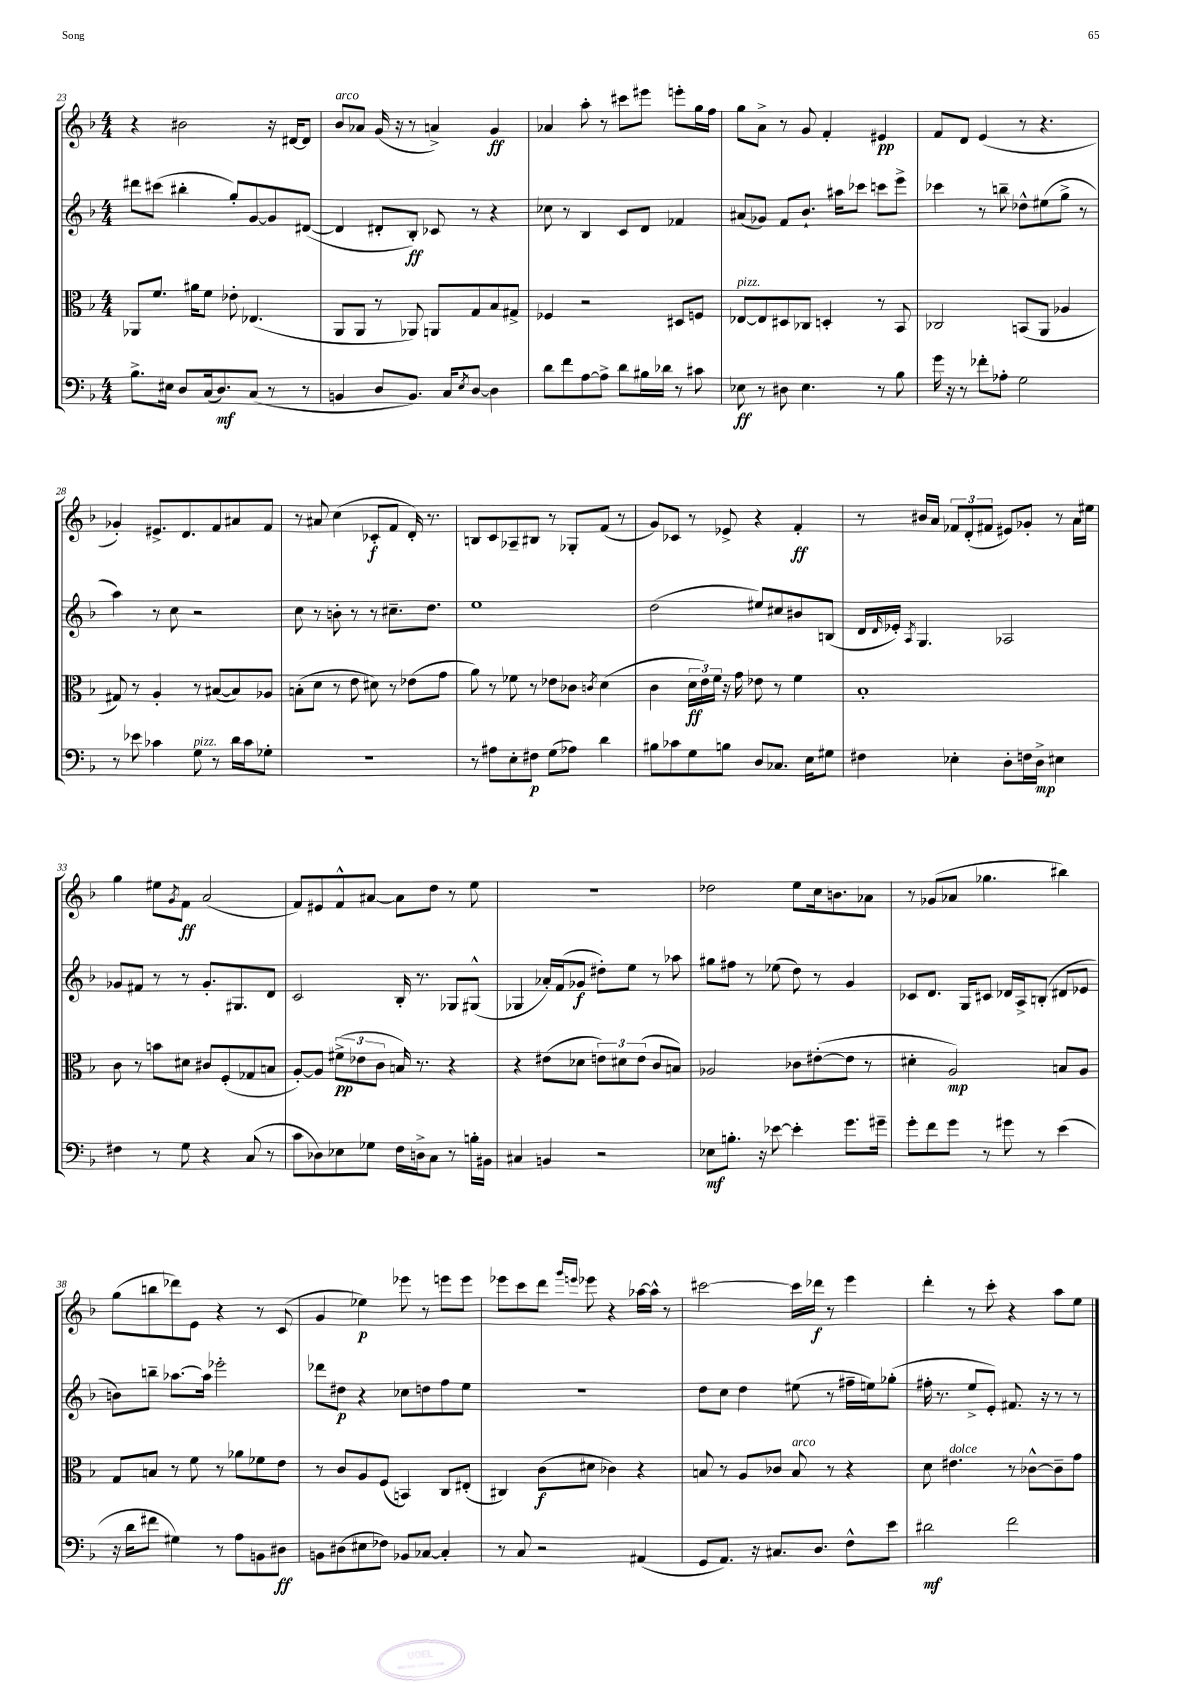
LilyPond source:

<<
\new StaffGroup <<
\new Staff = "s0" {
    \clef treble \key f \major \numericTimeSignature \time 4/4
    r4 bis'2 r16 dis'16~ dis'8 |
    bes'8^\markup { \italic "arco" } aes'8 g'16( r16 r8 a'4->) g'4\ff |
    aes'4 a''8-. r8 cis'''8 eis'''8 e'''8-. g''16 f''16 |
    g''8 a'8-> r8 g'8 f'4-. eis'4\pp |
    f'8 d'8 e'4( r8 r4. |
    ges'4-.) eis'8.-> d'8. f'8 ais'8 f'8 |
    r8 ais'8 c''4( ces'8-.\f f'8 d'16-.) r8. |
    b8 c'8 aes8-- bis8 r8 ges8-. f'8( r8 |
    g'8) ces'8 r8 ees'8-> r4 f'4-.\ff |
    r8 bis'16 a'16 \tuplet 3/2 { fes'8 d'8-.( fis'8 } eis'8) ges'8-. r8 a'16 eis''16 |
    g''4 eis''8 \acciaccatura { g'8 } f'8\ff a'2( |
    f'8) eis'8 f'8-^ ais'8~ ais'8 d''8 r8 e''8 |
    R1 |
    des''2 e''8 c''16 b'8. aes'8 |
    r8 ges'8( aes'8 ges''4. bis''4) |
    g''8( b''8 des'''8) e'8 r4 r8 c'8( |
    g'4 ees''4\p) ees'''8 r8 e'''8 e'''8 |
    ees'''8 c'''8 d'''8 \grace { g'''16 e'''16 } ees'''8 r4 aes''16~ aes''16-^ r8 |
    cis'''2~ cis'''16 des'''16\f r8 e'''4 |
    d'''4-. r8 c'''8-. r4 a''8 e''8 \bar "|." |
}
\new Staff = "s1" {
    \clef treble \key f \major \numericTimeSignature \time 4/4
    dis'''8 cis'''8( bis''4-. g''8-.) g'8~ g'8 dis'8~( |
    dis'4 dis'8-. bes8-.\ff) ces'8 r8 r4 |
    ces''8 r8 bes4 c'8 d'8 fes'4 |
    ais'8( ges'8) f'8 bes'8.-! ais''16 ces'''8 c'''8 e'''8-> |
    ces'''4 r8 b''8-- des''8-^ eis''8( g''8-> r8 |
    a''4) r8 c''8 r2 |
    c''8 r8 b'8-. r8 r8 cis''8.-- d''8. |
    e''1 |
    d''2( eis''8) cis''8 bis'8 b8( |
    d'16 \grace { d'16 } ees'16-.) \acciaccatura { a8 } g4. aes2 |
    ges'8 fis'8 r8 r8 ges'8.-. gis8. d'8 |
    c'2 bes16-. r8. ges8 gis8-^( |
    ges4 aes'16-.) f'16( ges'8\f dis''8-.) e''8 r8 aes''8 |
    gis''8 fis''8 r8 ees''8( d''8) r8 g'4 |
    ces'8 d'8. g16 cis'8 des'16 a16-> b8-.( dis'8 ees'8 |
    b'8) b''8-- aes''8.~ aes''16 ees'''2-. |
    des'''8 dis''8\p r4 ces''8 d''8 f''8 e''8 |
    R1 |
    d''8 c''8 d''4 eis''8( r8 fis''16-- e''16) ges''8-.( |
    fis''16-. r8. e''8-> e'8-.) fis'8. r16 r8 r8 \bar "|." |
}
\new Staff = "s2" {
    \clef alto \key f \major \numericTimeSignature \time 4/4
    aes,8 f'8. ais'16 f'8 ees'8-. ees4.( |
    a,8 a,8 r8 aes,8) a,8 g8 bes8 gis8-> |
    fes4 r2 dis8 f8 |
    ees8~^\markup { \italic "pizz." } ees8 dis8 ces8 d4-. r8 bes,8 |
    ces2 b,8( a,8 aes4 |
    gis8) r8 a4-. r8 bis8~( bis8) aes8 |
    b8-.( d'8 r8 e'8 dis'8) r8 ees'8( g'8 |
    a'8) r8 fes'8 r8 ees'8 ces'8 \acciaccatura { c'8 } d'4( |
    c'4 \tuplet 3/2 { d'16\ff e'16) f'16 } r16 g'16 ees'8 r8 f'4 |
    bes1-. |
    c'8 r8 b'8 dis'8 cis'8 f8-.( ges8 b8 |
    a8~-.) a8 \tuplet 3/2 { fis'8->\pp( ees'8 c'8 } b16) r8. r4 |
    r4 eis'8( des'8 \tuplet 3/2 { e'8) dis'8 e'8( } c'8 b8) |
    aes2 ces'8 eis'8~-.( eis'8 r8 |
    dis'4-. a2\mp) b8 a8 |
    g8 b8 r8 f'8 r8 aes'8 fes'8 e'8 |
    r8 c'8 a8 f8( b,4) c8 eis8-.( |
    cis4) c'8\f( dis'8 ces'4) r4 |
    b8 r8 a8 ces'8 b8^\markup { \italic "arco" } r8 r4 |
    d'8 eis'4.^\markup { \italic "dolce" } r8 ces'8~-^ ces'8-- g'8 \bar "|." |
}
\new Staff = "s3" {
    \clef bass \key f \major \numericTimeSignature \time 4/4
    bes8.-> eis16 d8 c16( d8.\mf) c8( r8 r8 |
    b,4 d8 b,8.) c16 \acciaccatura { e8 } d8~ d4 |
    d'8 f'8 a8~ a8-> d'8 bis16 des'16 r8 cis'8 |
    ees8\ff r8 dis8 ees4. r8 bes8 |
    g'16 r16 r8 fes'8-. aes8-. g2 |
    r8 ees'8 ces'4 g8^\markup { \italic "pizz." } r8 d'16 ces'16 ges8-. |
    R1 |
    r8 ais8 e8-. fis8\p g8( aes8) d'4 |
    bis8 ces'8 g8 b8 d8 ces8. e16 gis8 |
    fis4 ees4-. d8-. f16 d16->\mp eis4 |
    fis4 r8 g8 r4 c8( r8 |
    c'8 des8) ees8 ges8 f16 d16-> c8 r8 b16-. bis,16 |
    cis4 b,4 r2 |
    ees8\mf b8.-. r16 ees'8~ ees'4-. g'8. gis'16-- |
    g'8-. f'8 g'8 r8 gis'8 r8 e'4( |
    r16 d'16 fis'8 gis4) r8 a8 b,8 dis8\ff |
    b,8 dis8( eis8 fes8) bes,8 ces8~ ces4-. |
    r8 c8 r2 ais,4( |
    g,8 a,8.) r16 cis8. d8. f8-^ e'8 |
    dis'2\mf f'2 \bar "|." |
}
>>
>>
\layout { \context { \Score currentBarNumber = #23 } }
